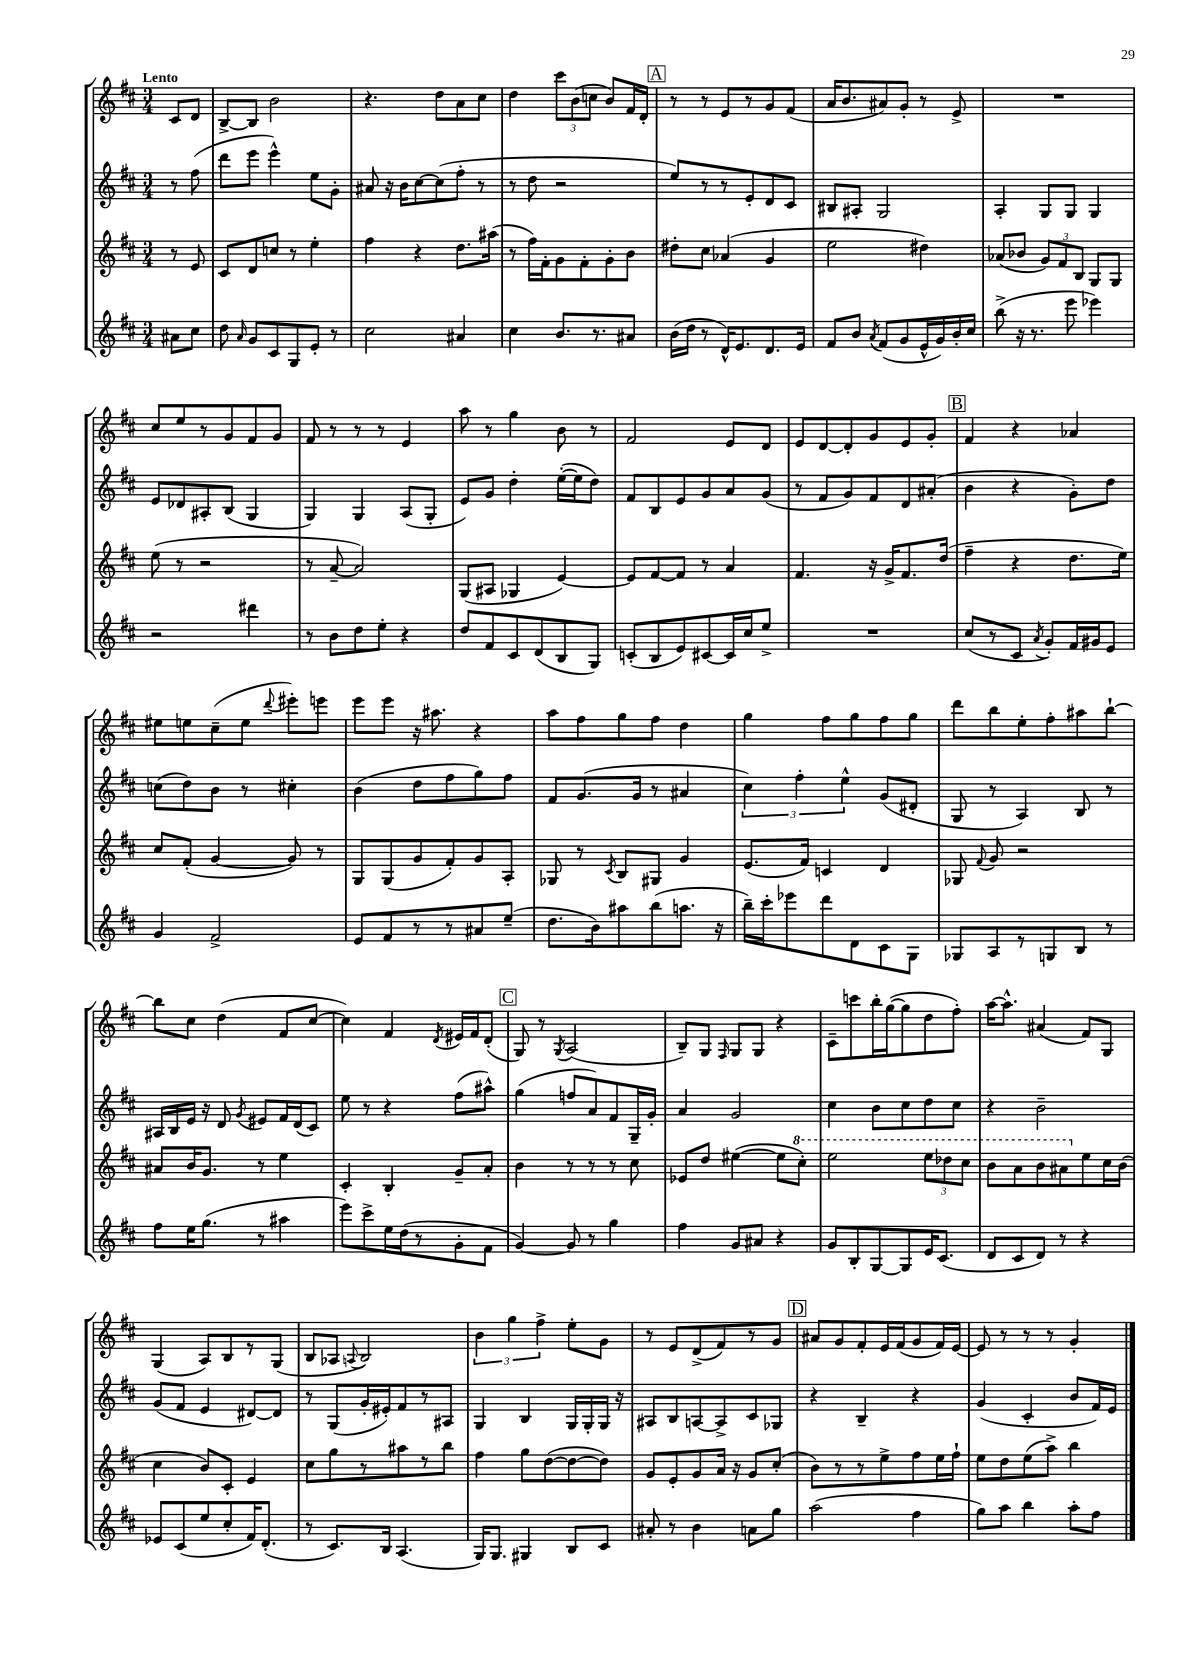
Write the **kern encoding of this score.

**kern	**kern	**kern	**kern
*part4	*part3	*part2	*part1
*staff4	*staff3	*staff2	*staff1
*clefG2	*clefG2	*clefG2	*clefG2
*k[f#c#]	*k[f#c#]	*k[f#c#]	*k[f#c#]
*M3/4	*M3/4	*M3/4	*M3/4
=	=	=	=
!	!	!	!LO:TX:a:B:t=Lento
8a#X\L	8r	8r	8c#/L
8cc#\J	8e/	(8ff#\	8d/J
=1	=1	=1	=1
8dd\	8c#/L	8ddd\L	[8B^/L
16qqa/	.	.	.
8g/L	8d/	8eee\J	8B/J]
8c#/	8ccn/J	4eee^^\)	2b\
8G/	8r	.	.
8e'/J	4ee'\	8ee\L	.
8r	.	8g'\J	.
=2	=2	=2	=2
2cc#\	4ff#\	8a#X/	4.r
.	.	16r	.
.	.	16b\KL	.
.	4r	[8cc#\	.
.	.	(8cc#\]	8dd\L
4a#X/	8.dd\L	8ff#'\J	8a\
.	.	8r	8cc#\J
.	(16aa#X\Jk	.	.
=3	=3	=3	=3
4cc#\	8r	8r	4dd\
.	16ff#\LL)	8dd\	.
.	16f#'\J	.	.
8.b/L	8g\	2r	12ccc#\L
.	.	.	(12b\
.	8f#'\	.	.
.	.	.	12ccn\J
8.r	.	.	.
.	8g'\	.	8b/L)
8a#X/J	8b\J	.	16f#/L
.	.	.	16d'/JJ
!!LO:REH:place=s1:t=A
=4	=4	=4	=4
(16b\LL	8dd#X'\L	8ee/L)	8r
16dd\JJ	.	.	.
8r	8cc#\J	8r	8r
16d^^/KL)	(4a-X/	8r	8e/L
8.e/	.	.	.
.	.	8e'/	8r
8.d/	4g/	8d/	8g/
.	.	8c#/J	(8f#/J
16e/Jk	.	.	.
=5	=5	=5	=5
8f#/L	2ee\	8B#X/L	16a/KL
.	.	.	8.b/
8b/J	.	8A#X'/J	.
8qa/	.	.	.
(8f#/L	.	2G/	8a#X/)
8g/	.	.	8g'/J
16e^^/L	4dd#X\)	.	8r
16g/)	.	.	.
16b'/	.	.	8e^/
16cc#/JJ	.	.	.
=6	=6	=6	=6
(8bb^\	(8a-X/L	4A'/	2.r
16r	8b-X/J	.	.
8.r	.	.	.
.	12g/L)	8G/L	.
.	12f#/	.	.
8eee\	.	8G/J	.
.	12B/J	.	.
4eee-X\)	8G/L	4G/	.
.	8G/J	.	.
!!LO:LB:g=z
=7	=7	=7	=7
2r	(8ee\	8e/L	8cc#/L
.	8r	8d-X/	8ee/
.	2r	8A#X'/	8r
.	.	(8B/J	8g/
4ddd#X\	.	4G/	8f#/
.	.	.	8g/J
=8	=8	=8	=8
8r	8r	4G/)	8f#/
8b\L	[8a~/	.	8r
8dd\	2a/])	4G/	8r
8ee'\J	.	.	8r
4r	.	(8A/L	4e/
.	.	8G'/J	.
=9	=9	=9	=9
8dd/L	(8G/L	8e/L)	8aa\
8f#/	8A#X/J	8g/J	8r
8c#/	4G-X/	4dd'\	4gg\
(8d/	.	.	.
8B/	[4e/)	([16ee'\LL	8b\
.	.	16ee\J]	.
8G/J)	.	8dd\J)	8r
=10	=10	=10	=10
(8cn'/L	8e/L]	8f#/L	2f#/
8B/	[8f#/	8B/	.
8e/)	8f#/J]	8e/	.
[8c#X/	8r	8g/	.
16c#/L]	4a/	8a/	8e/L
16cc#/J	.	.	.
8ee^/J	.	(8g/J	8d/J
=11	=11	=11	=11
2.r	4.f#/	8r	8e/L
.	.	8f#/L	[8d/
.	.	8g/)	8d'/]
.	16r	8f#/	8g/
.	16g^/KL	.	.
.	8.f#/	8d/	8e/
.	.	(8a#X'/J	8g'/J
.	(16dd/Jk	.	.
!!LO:REH:place=s1:t=B
=12	=12	=12	=12
(8cc#/L	4ff#~\	4b\	4f#/
8r	.	.	.
8c#/J	4r	4r	4r
8qa/	.	.	.
8g'/L)	.	.	.
16f#/L	8.dd\L	8g'\L)	4a-X/
16g#X/J	.	.	.
8e/J	.	8dd\J	.
.	16ee\Jk)	.	.
!!LO:LB:g=z
=13	=13	=13	=13
4g/	8cc#/L	(8ccn\L	8ee#X\L
.	(8f#'/J	8dd\)	8een\
2f#^/	[4g/	8b\J	(8cc#~\
.	.	8r	8ee\J
.	.	.	8qqddd/
.	8g/])	4cc#X'\	8eee#X'\L)
.	8r	.	8eeen\J
=14	=14	=14	=14
8e/L	8G/L	(4b\	8eee\L
8f#/	(8G/	.	8eee\J
8r	8g/	8dd\L	16r
.	.	.	8.aa#X\
8r	8f#'/)	8ff#\	.
8a#X/	8g/	8gg\)	4r
(8ee~/J	8A'/J	8ff#\J	.
=15	=15	=15	=15
8.dd\L	8G-X/	8f#/L	8aa\L
.	8r	(8.g/	8ff#\
16b\k)	.	.	.
.	8qc#/	.	.
8aa#X\	8B/L	.	8gg\
.	.	16g/Jk	.
(8bb\	8G#X/J	8r	8ff#\J
8.aan\J	4g/	4a#X/	4dd\
16r	.	.	.
=16	=16	=16	=16
16bb~\LL)	(8.e/L	6cc#\)	4gg\
16ccc#'\J	.	.	.
8eee-X\	.	.	.
.	.	6ff#'\	.
.	16f#/Jk)	.	.
8ddd\	4cn/	.	8ff#\L
.	.	6ee^^\	.
8d\	.	.	8gg\
8c#\	4d/	(8g/L	8ff#\
8G\J	.	8d#X'/J	8gg\J
=17	=17	=17	=17
8G-X/L	8G-X/	8G/	8ddd\L
.	8qqf#/	.	.
8A/	8g/	8r	8bb\
8r	2r	4A/)	8ee'\
8Gn/	.	.	8ff#'\
8B/J	.	8B/	8aa#X\
8r	.	8r	[8bb`\J
!!LO:LB:g=z
=18	=18	=18	=18
8ff#\L	8a#X/L	16A#X/LL	8bb\L]
.	.	16B/	.
16ee\K	16b/K	16e/JJ	8cc#\J
(8.gg\J	8.g/J	16r	.
.	.	8d/	(4dd\
.	.	8qg/	.
8r	8r	8e#X/L	.
4aa#X\	4ee\	16f#/L	8f#/L
.	.	(16d/J	.
.	.	8c#/J)	[8cc#/J
=19	=19	=19	=19
8eee\L)	4c#'/	8ee\	4cc#\])
8ccc#^\	.	8r	.
16ee\L	4B'/	4r	4f#/
(16dd\J	.	.	.
8r	.	.	.
.	.	.	8qd/
8g'\	8g~/L	(8ff#\L	16e#X/LL
.	.	.	16f#/J
8f#\J	8a'/J	8aa#X^^\J)	(8d'/J
!!LO:REH:place=s1:t=C
=20	=20	=20	=20
[4g/)	4b\	(4gg\	8G/)
.	.	.	8r
.	.	.	8qG/
8g/]	8r	8ffn/L	(2A/
8r	8r	8a/)	.
4gg\	8r	8f#/	.
.	8cc#\	16G~/L	.
.	.	16g'/JJ	.
=21	=21	=21	=21
4ff#\	8e-X/L	4a/	8B~/L)
.	8dd/J	.	8G/J
.	.	.	16qqF#/
8g/L	([4ee#X\	2g/	8G/L
8a#X/J	.	.	8G/J
4r	8ee#\L]	.	4r
*	*8va	*	*
.	8ccc#'\J)	.	.
=22	=22	=22	=22
8g/L	2eee\	4cc#\	8c#~\L
8B'/	.	.	8cccn\
[8G/	.	8b\L	16bb'\L
.	.	.	([16gg\J
8G/]	.	8cc#\	8gg\]
16e/K	12eee\L	8dd\	8dd\
(8.c#/J	.	.	.
.	12ddd-X\	.	.
.	.	8cc#\J	8ff#'\J)
.	12ccc#\J	.	.
=23	=23	=23	=23
8d/L	8bb\L	4r	[16aa\KL
.	.	.	8.aa^^\J]
8c#/	8aa\	.	.
8d/J)	8bb\	2b~\	(4a#X/
8r	8aa#X\	.	.
*	*X8va	*	*
4r	8ee\	.	8f#/L)
.	16cc#\L	.	8G/J
.	(16b\JJ	.	.
!!LO:LB:g=z
=24	=24	=24	=24
8e-X/L	4cc#\	(8g/L	(4G/
(8c#/	.	8f#/J	.
8ee/	8b/L)	4e/	8A/L)
8cc#'/	8c#'/J	.	8B/
16f#/K)	4e/	[8d#X/L)	8r
(8.d'/J	.	.	.
.	.	8d#/J]	(8G/J
=25	=25	=25	=25
8r	8cc#\L	8r	8B/L
8.c#/L)	8gg\	(8G/L	8A-X/J
.	.	.	8qqAn/
.	8r	16g'/L	2B/)
16B/Jk	.	16e#X'/J)	.
(4.A/	8aa#X\	8f#/	.
.	8r	8r	.
.	8bb\J	8A#X/J	.
=26	=26	=26	=26
16G/KL)	4ff#\	4G/	6b\
8.G/J	.	.	.
.	.	.	6gg\
4G#X/	8gg\L	4B/	.
.	.	.	6ff#^\
.	([8dd\	.	.
8B/L	8dd\_	16G/LL	8ee'\L
.	.	16G'/	.
8c#/J	8dd\J])	16G/JJ	8g\J
.	.	16r	.
=27	=27	=27	=27
8a#X'/	8g/L	8A#X/L	8r
8r	8e'/	8B/	8e/L
4b\	8g/	[8An/	(8d^/
.	16a/Jk	8A^/]	8f#/)
.	16r	.	.
8an\L	8g/L	8c#/	8r
8gg\J	(8cc#'/J	8G-X/J	8g/J
!!LO:REH:place=s1:t=D
=28	=28	=28	=28
(2aa\	8b\L)	4r	8a#X/L
.	8r	.	8g/
.	8r	4B~/	8f#'/
.	8ee^\	.	16e/L
.	.	.	(16f#/J
4ff#\	8ff#\	4r	8g/
.	16ee\L	.	16f#/L)
.	16ff#`\JJ	.	[16e/JJ
=29	=29	=29	=29
8gg\L)	8ee\L	(4g/	8e/]
8aa\J	8dd\	.	8r
4bb\	(8ee\	4c#'/	8r
.	8aa^\J)	.	8r
8aa'\L	4bb\	8b/L	4g'/
8ff#\J	.	16f#/L)	.
.	.	16e/JJ	.
==	==	==	==
*-	*-	*-	*-
